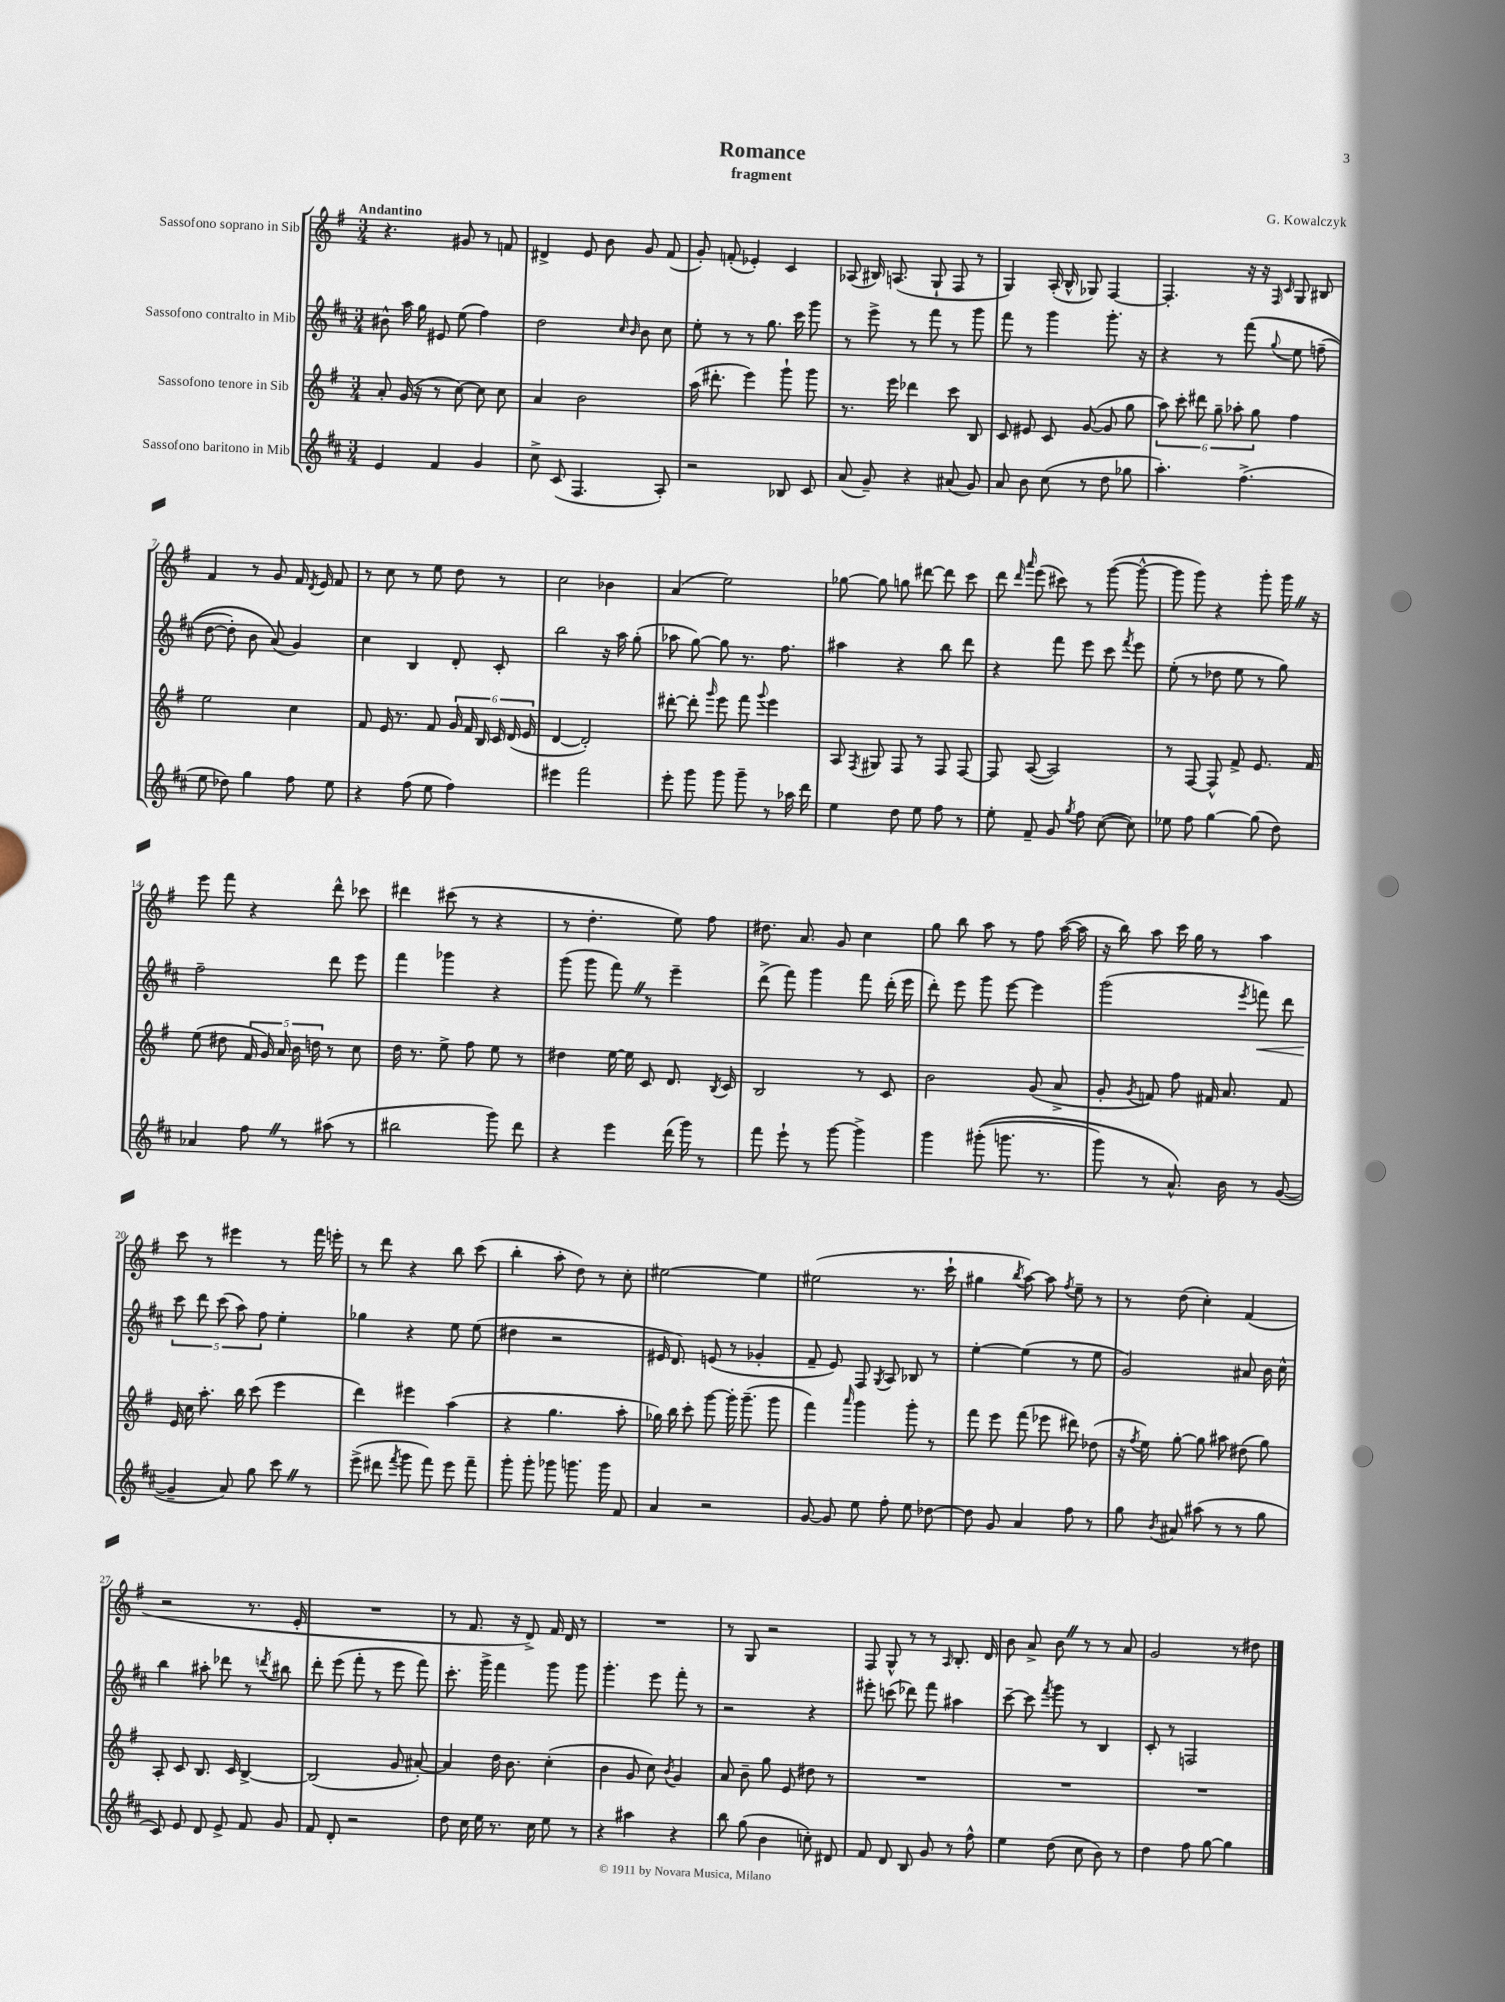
\header { title = "Romance" composer = "G. Kowalczyk" subtitle = "fragment" }
<<
\new StaffGroup <<
\new Staff = "s0" \with { instrumentName = "Sassofono soprano in Sib" } {
    \clef treble \key g \major \numericTimeSignature \time 3/4 \tempo "Andantino"
    \autoBeamOff r4. gis'8 r8 f'8 |
    dis'4-> e'8 b'8 g'8 fis'8( |
    g'8-.) f'8-.( ees'4-.) c'4 |
    aes8( bis16) a8.( g8-! fis8 r8 |
    g4) a16-.( b16-^ ges8) fis4~ |
    fis4.-. r16 r16 \grace { fis16 c'16 } g8 bis8 |
    fis'4 r8 g'8 fis'16 \acciaccatura { d'8 } e'16 fis'8 |
    r8 c''8 r8 e''8 d''8 r8 |
    c''2 bes'4 |
    a'4( e''2) |
    ges''8~ ges''8 g''8 dis'''8~ dis'''8 c'''8 |
    d'''8 \grace { d'''16 a'''16 } e'''8( cis'''8) r8 g'''8~( g'''8~-^ |
    g'''8 g'''8) r4 g'''8-. g'''16 \once \override BreathingSign.text = \markup { \musicglyph "scripts.caesura.straight" } \breathe r16 |
    e'''8 fis'''8 r4 d'''8-^ ces'''8 |
    dis'''4 cis'''8( r8 r4 |
    r8 d''4.-. e''8) fis''8 |
    dis''8. a'8. g'8 c''4 |
    g''8 b''8 a''8 r8 fis''8 a''16~( a''16 |
    r16 b''16) a''8 c'''16 g''16 r8 a''4 |
    c'''8 r8 eis'''4 r8 fis'''16 e'''16-. |
    r8 d'''8 r4 b''8 c'''8( |
    b''4-. a''8-. d''8) r8 c''8-. |
    eis''2~ eis''4 |
    eis''2( r8. c'''16-! |
    gis''4 \acciaccatura { b''8 } a''8~) a''8 \acciaccatura { fis''8 } e''8-- r8 |
    r8 d''8( c''4-.) fis'4( |
    r2 r8. e'16-. |
    R2. |
    r8 fis'8. r16 d'8->) fis'16 d'16 r8 |
    R2. |
    r8 g8 r2 |
    fis8 g8-^ r8 r8 \grace { a16 } b8.-. d'16 |
    b'8 a'8-> b'8 \once \override BreathingSign.text = \markup { \musicglyph "scripts.caesura.straight" } \breathe r8 r8 a'8 |
    g'2 r8 dis''8 \bar "|." |
}
\new Staff = "s1" \with { instrumentName = "Sassofono contralto in Mib" } {
    \clef treble \key d \major \numericTimeSignature \time 3/4
    \autoBeamOff bis'8-^ a''16 g''16 eis'8 e''8( fis''4) |
    d''2 \grace { cis''16 b'16 } b'8 cis''8 |
    e''8-. r8 r8 g''8. cis'''16 g'''8 |
    r8 e'''8-> r8 fis'''8 r8 g'''8 |
    fis'''8 r8 g'''4 g'''8.-. r16 |
    r4 r8 fis'''8\( \appoggiatura { g''8 } e''8 f''8--( |
    d''8~ d''8-.) b'8 a'8(\) g'4) |
    cis''4 b4 d'8-. cis'8-. |
    b''2 r16 a''16 g''8-.( |
    aes''8 g''8~) g''8 r8. fis''8. |
    ais''4 r4 b''8 d'''8 |
    r4 fis'''8 e'''8 cis'''8 \acciaccatura { fis'''8 } e'''8 |
    e''8-.( r8 des''8 e''8 r8 g''8) |
    fis''2-- d'''8 e'''8 |
    fis'''4 ges'''4 r4 |
    g'''8( g'''8 fis'''8) \once \override BreathingSign.text = \markup { \musicglyph "scripts.caesura.straight" } \breathe r8 e'''4-- |
    d'''8->( fis'''8) g'''4 fis'''8 d'''16-.( e'''16 |
    d'''8-.) e'''8 g'''8 e'''8~ e'''4 |
    g'''2( \acciaccatura { e'''8 } f'''8\<) d'''8 |
    \tuplet 5/4 { cis'''8\! d'''8 cis'''8( a''8) fis''8 } e''4-. |
    ges''4 r4 e''8 e''8( |
    dis''4 r2 |
    eis'16 d'8.) e'8( r8 ges'4-. |
    fis'8-- e'8) fis8 \acciaccatura { g8 } a8 bes8 r8 |
    e''4~-. e''4( r8 e''8 |
    g'2) ais'8 b'16 cis''16-^ |
    b''4 ais''8-. des'''8 r8 \acciaccatura { d'''8 } bis''8 |
    d'''8-. e'''8( fis'''8-. r8 e'''8 fis'''8) |
    cis'''8.-. g'''16-> fis'''4 g'''8 g'''8 |
    g'''4.-. e'''8 fis'''8-. r8 |
    r2 r4 |
    eis'''8-. c'''8( des'''8) fis'''8 ais''4 |
    cis'''8~-- cis'''8 \acciaccatura { fis'''8 } g'''8 r8 b4 |
    cis'8-. r8 f2 \bar "|." |
}
\new Staff = "s2" \with { instrumentName = "Sassofono tenore in Sib" } {
    \clef treble \key g \major \numericTimeSignature \time 3/4
    \autoBeamOff a'8-. g'16( r16 r8 c''8~) c''8 c''8 |
    a'4 b'2 |
    a''16( dis'''8.-. e'''4) g'''8-! g'''8 |
    r8. e'''16 des'''4 c'''8 b8 |
    c'8 eis'8 c'8 g'8~( g'8 g''8 |
    \tuplet 6/4 { a''8) c'''8-. dis'''8 g''8-- aes''8-. g''8 } fis''4 |
    e''2 c''4 |
    fis'8 e'16 r8. fis'8 \tuplet 6/4 { g'16 fis'16 b16 c'16 d'16( e'16 } |
    d'4~ d'2-.) |
    dis'''8~-. dis'''8-. \grace { g'''16 } e'''8 fis'''8 \appoggiatura { g'''8 } e'''4 |
    a8 \acciaccatura { fis8 } gis8 fis8 r8 fis8 fis8~ |
    fis8 a8~( a2) |
    r8 fis8~ fis8-^ fis'8-> e'8. fis'16 |
    e''8( dis''8 \tuplet 5/4 { fis'16 g'16) a'16 b'16 d''16 } r8 c''8 |
    d''16 r8. e''8-> fis''8 e''8 r8 |
    dis''4 e''16~ e''16 c'8 d'8. \acciaccatura { b8 } c'16 |
    b2 r8 c'8 |
    b'2 g'8( a'8-> |
    g'8-. \acciaccatura { g'8 } f'8) fis''8 fis'16 a'8. fis'8 |
    e'16 c''16 a''8.-. b''16 c'''8( e'''4 |
    d'''4) eis'''4 a''4( |
    r4 g''4. a''8-. |
    ges''16) b''16 c'''8-. g'''8~ g'''16-. g'''8.--( g'''8 |
    fis'''4) \grace { a'''16 } g'''4 g'''8-. r8 |
    fis'''8 e'''8 fis'''8( ees'''8 dis'''8) des''8( |
    r16 \acciaccatura { fis''8 } e''16) g''8~-. g''8 ais''8 dis''8( g''8) |
    a8-. c'8 b8. c'16 b4~-> |
    b2( g'8 ais'8~-.) |
    ais'4 d''16 b'8. c''4-.( |
    b'4 g'8 c''8) \acciaccatura { b'8 } g'4 |
    a'8 b'8-- g''8 e'8 dis''8 r8 |
    R2. |
    R2. |
    R2. \bar "|." |
}
\new Staff = "s3" \with { instrumentName = "Sassofono baritono in Mib" } {
    \clef treble \key d \major \numericTimeSignature \time 3/4
    \autoBeamOff e'4 fis'4 g'4 |
    cis''8-> cis'8( fis4. a8-.) |
    r2 bes8 cis'8 |
    a'8( g'8--) r4 ais'8( g'8) |
    a'8 b'8 cis''8( r8 d''8 ges''8 |
    a''4.-.) fis''4.->( |
    e''8 des''8) g''4 fis''8 e''8 |
    r4 fis''8( e''8 fis''4) |
    eis'''4 fis'''2 |
    e'''8-. g'''8 g'''8 g'''8-- r8 aes''16 d'''16 |
    e''4 d''8 e''8 fis''8 r8 |
    e''8-. fis'8-- g'8 \acciaccatura { g''8 } fis''8 cis''8~( cis''8) |
    ees''8 fis''8 g''4~ g''8( d''8) |
    aes'4 fis''8 \once \override BreathingSign.text = \markup { \musicglyph "scripts.caesura.straight" } \breathe r8 ais''8( r8 |
    bis''2 g'''8) d'''8 |
    r4 e'''4 d'''16( g'''16) r8 |
    fis'''8 e'''8-! r8 g'''8~ g'''4-> |
    g'''4 gis'''8-.(\( g'''8. r8. |
    g'''8) r8 a'8.-^\) b'16 r8 g'8~( |
    g'4-- a'8) g''8 cis'''8 \once \override BreathingSign.text = \markup { \musicglyph "scripts.caesura.straight" } \breathe r8 |
    e'''8->( dis'''8 \acciaccatura { fis'''8 } g'''8 fis'''8) e'''8 fis'''8-- |
    g'''8-. g'''8-. ges'''8 g'''8. g'''16 fis'8 |
    a'4 r2 |
    g'8~ g'8 e''8 fis''8-. e''8 des''8~ |
    des''8 g'8 a'4 fis''8 r8 |
    g''8 \acciaccatura { b'8 } ais'8 ais''8( r8 r8 g''8 |
    cis'8) e'8 d'8 e'8-> fis'8 g'8 |
    fis'8 d'8-. r2 |
    d''8 cis''16 e''16 r8. cis''16 e''8 r8 |
    r4 ais''4 r4 |
    b''8 g''8( b'4 c''8-.) dis'8 |
    fis'8 d'8 b8 g'8 r8 fis''8-^ |
    e''4 d''8( cis''8 b'8) r8 |
    d''4 fis''8 g''8~ g''4 \bar "|." |
}
>>
>>
